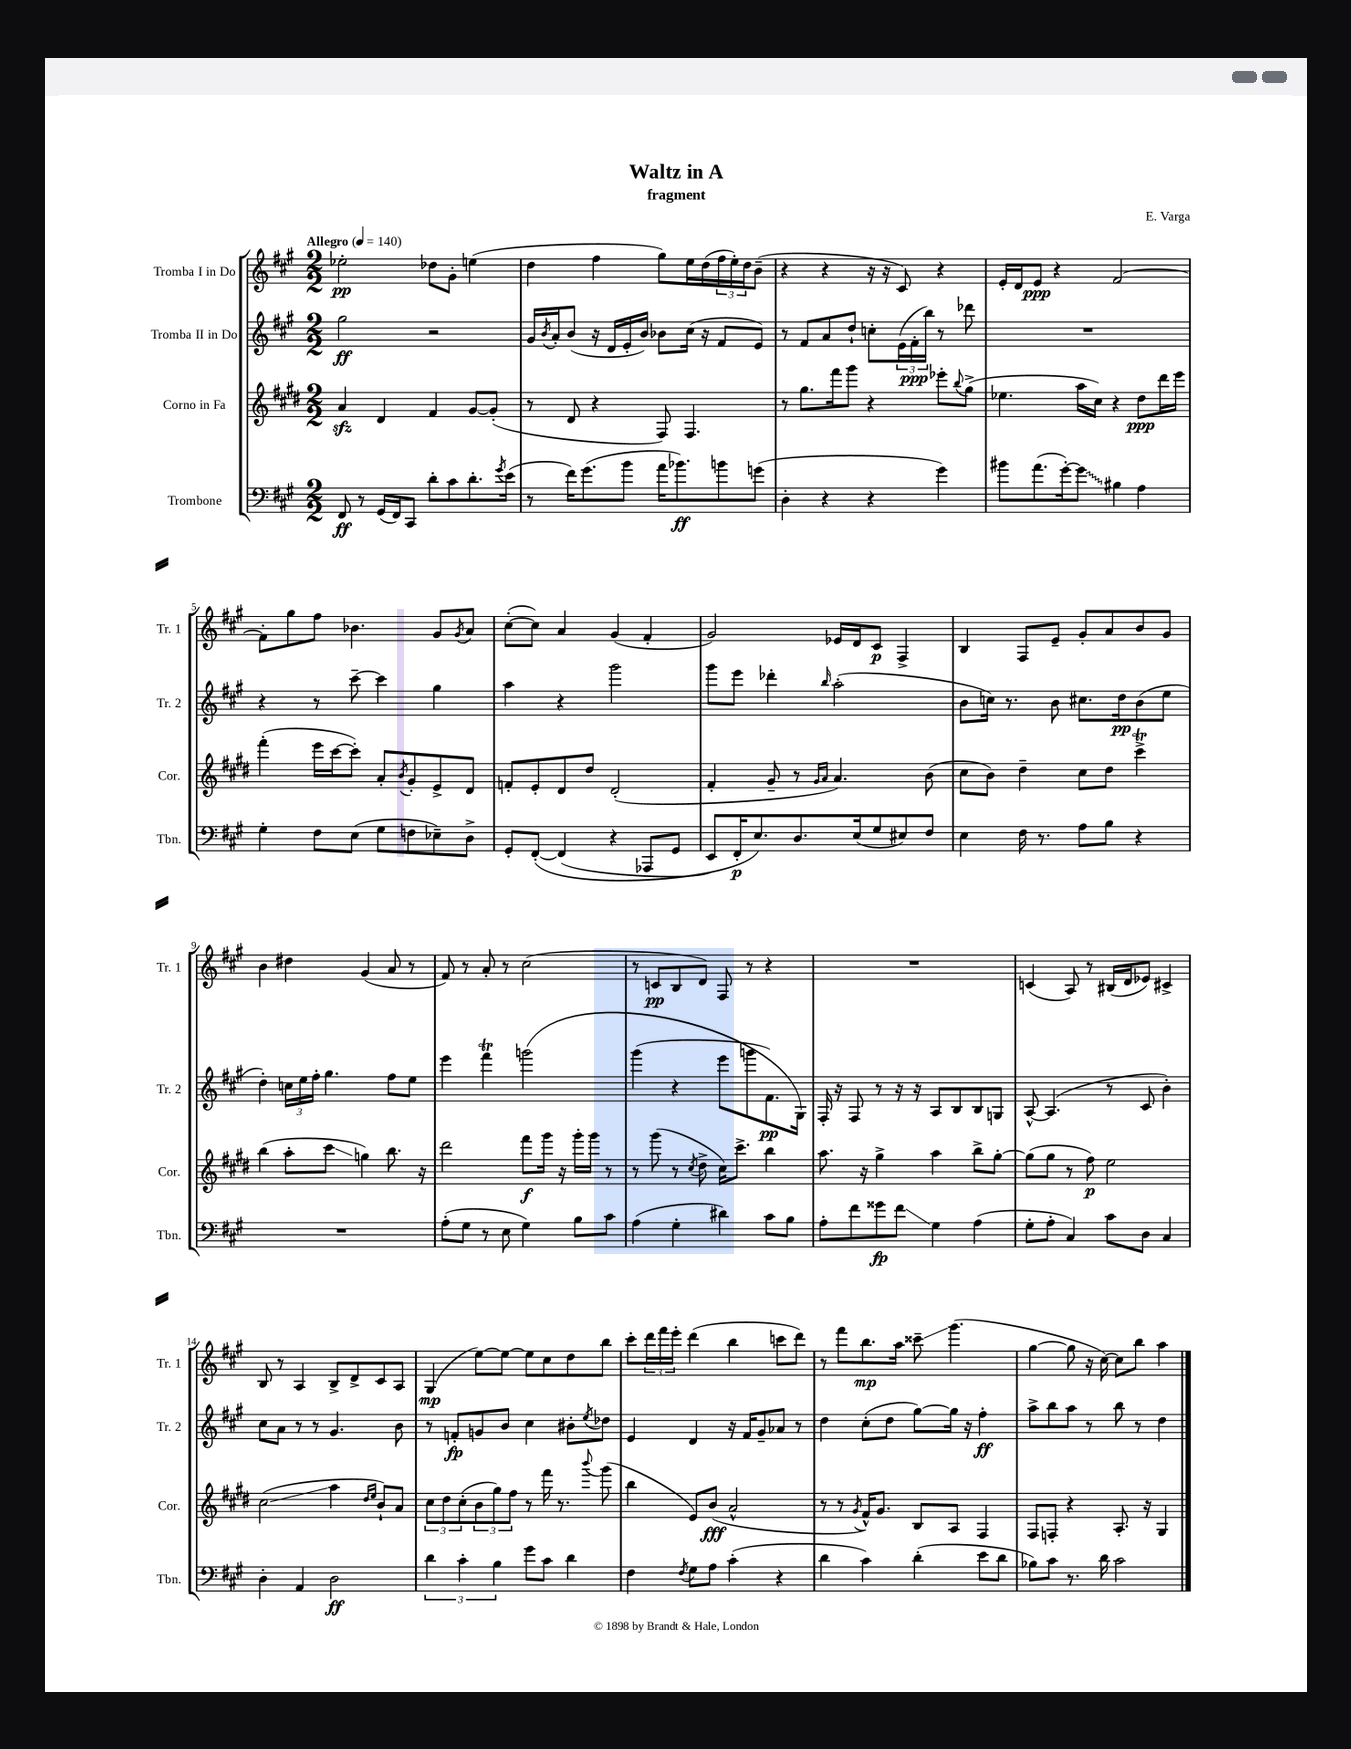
\header { title = "Waltz in A" composer = "E. Varga" subtitle = "fragment" }
<<
\new StaffGroup <<
\new Staff = "s0" \with { instrumentName = "Tromba I in Do" shortInstrumentName = "Tr. 1" } {
    \clef treble \key a \major \numericTimeSignature \time 2/2 \tempo "Allegro" 4 = 140
    ees''2-.\pp des''8 gis'8-. e''4( |
    d''4 fis''4 gis''8) e''16 d''16( \tuplet 3/2 { fis''16 e''16-.) d''16 } b'8--( |
    r4 r4 r16 r16 cis'8) r4 |
    e'16-. d'16 e'8\ppp r4 fis'2~ |
    fis'8-. gis''8 fis''8 bes'4. gis'8 \acciaccatura { gis'8 } a'8 |
    cis''8~-.( cis''8) a'4 gis'4( fis'4-. |
    gis'2) ees'16 d'16 cis'8\p fis4-> |
    b4 fis8 e'8-- gis'8-. a'8 b'8 gis'8 |
    b'4 dis''4 gis'4( a'8 r8 |
    fis'8) r8 a'8-. r8 cis''2( |
    r8 c'8\pp b8 d'8) fis8 r8 r4 |
    R1 |
    c'4( a8) r8 bis16( d'16 ees'8) cis'4-> |
    b8 r8 a4 b8-> d'8-> cis'8 a8 |
    gis4\mp( e''8~) e''8~ e''8 cis''8 d''8 b''8 |
    cis'''8-. \tuplet 3/2 { d'''16 fis'''16 e'''16-. } d'''4( b''4 c'''8 d'''8) |
    r8 fis'''8 b''8.\mp a''16 cisis'''8--\glissando gis'''4.( |
    gis''4~ gis''8 r16 cis''16~) cis''8 b''8 a''4 \bar "|." |
}
\new Staff = "s1" \with { instrumentName = "Tromba II in Do" shortInstrumentName = "Tr. 2" } {
    \clef treble \key a \major \numericTimeSignature \time 2/2
    gis''2\ff r2 |
    gis'16 \acciaccatura { b'8 } a'16-. b'8( r16 d'16 e'16-. b'16) bes'8 cis''16( r16 fis'8 e'8) |
    r8 fis'8 a'8 d''8-! c''8-. \tuplet 3/2 { e'16( fis'16-.\ppp b''16) } r8 des'''8 |
    R1 |
    r4 r8 cis'''8~-- cis'''4 gis''4 |
    a''4 r4 gis'''2 |
    gis'''8 e'''8 des'''4-. \grace { b''16 } a''2-.( |
    b'8 c''16) r8. b'8 cis''8. d''16\pp b'8( e''8 |
    d''4-.) \tuplet 3/2 { c''16 e''16 fis''16-. } gis''4. fis''8 e''8 |
    e'''4 fis'''4\trill g'''2\( |
    gis'''4( r4 e'''8 g'''8 fis'8.\pp) gis16\) |
    fis16-. r16 fis8 r8 r16 r16 a8 b8 b8 g8 |
    a8~-^ a4.( r8 cis'8 b'4-.) |
    cis''8 a'8 r8 r8 gis'4. b'8 |
    r8 f'8-.\fp g'8 b'8 cis''4 bis'8-. \acciaccatura { e''8 } des''8 |
    e'4 d'4 r16 fis'16 gis'8-- aes'8 r8 |
    d''4 cis''8-.( d''8 gis''8~) gis''16 r16 fis''4-.\ff |
    a''8-> b''8 a''8 r8 b''8 r8 d''4 \bar "|." |
}
\new Staff = "s2" \with { instrumentName = "Corno in Fa" shortInstrumentName = "Cor." } {
    \clef treble \key e \major \numericTimeSignature \time 2/2
    a'4\sfz dis'4 fis'4 gis'8~ gis'8-.( |
    r8 dis'8 r4 fis8) fis4. |
    r8 gis''8. fis'''16 gis'''8 r4 ees'''8-. \appoggiatura { b''8 } gis''8->( |
    ees''4. a''16 cis''16) r4 dis''8\ppp dis'''16 e'''16 |
    fis'''4-.( e'''16 cis'''16~ cis'''8-.) a'8-. \acciaccatura { b'8 } gis'8-. e'8-> dis'8 |
    f'8-. e'8-. dis'8 dis''8 dis'2-.( |
    fis'4-. gis'8-- r8 \grace { gis'16 a'16 } a'4.) b'8( |
    cis''8 b'8) dis''4-- cis''8 dis''8 cis'''4->\trill |
    b''4( a''8-. cis'''8\glissando g''4) b''8. r16 |
    dis'''2 fis'''8\f gis'''16 r16 gis'''16-. gis'''16 r8 |
    r8 gis'''8( r8 \acciaccatura { cis''8 } dis''8-> cis''16) cis'''8.-> b''4 |
    a''8. r16 gis''4-> a''4 b''8-> gis''8~-. |
    gis''8( gis''8 r8 fis''8\p) e''2 |
    cis''2\glissando( a''4 \grace { dis''16 e''16 } b'8-!) a'8 |
    \tuplet 3/2 { cis''8 dis''8 cis''8-.( } \tuplet 3/2 { b'8 gis''8) fis''8 } r8 fis'''16 r8. \appoggiatura { b'''8 } gis'''8( |
    b''4 e'8) b'8\fff( a'2-^ |
    r8 r8 \acciaccatura { gis'8 } fis'16-^) gis'8. b8 a8 fis4 |
    fis8 f8-. r4 a8.-. r16 gis4 \bar "|." |
}
\new Staff = "s3" \with { instrumentName = "Trombone" shortInstrumentName = "Tbn." } {
    \clef bass \key a \major \numericTimeSignature \time 2/2
    fis,8\ff r8 gis,16( fis,16) cis,8 d'8-. cis'8 d'8.-. \acciaccatura { gis'8 } e'16( |
    r8 fis'16) gis'8.( b'8 a'16 bes'8.\ff) b'8 g'8( |
    d4-. r4 r4 gis'4) |
    bis'8 a'8.( gis'16~-.) \once \override Glissando.style = #'zigzag gis'8\glissando bis4 a4 |
    gis4-. fis8 e8( gis8 f8 ees8--) d8-> |
    gis,8-. fis,8~-.\( fis,4( r4 aes,,8 gis,8 |
    e,8) fis,16-.\p e8.\) d8. e16( gis8 eis8) fis8 |
    e4 fis16 r8. a8 b8 r4 |
    R1 |
    a8-.( gis8 r8 e8 gis4) b8 cis'8 |
    a4( gis4-. dis'4) cis'8 b8 |
    a8-. fis'8 gisis'8\fp fis'8\glissando gis4 a4( |
    gis8-. a8-. cis4) cis'8 d8 cis4 |
    d4-. a,4 d2\ff |
    \tuplet 3/2 { d'4 cis'4-. b4 } gis'8 cis'8 d'4 |
    fis4 \acciaccatura { fis8 } gis8 a8 cis'4-.( r4 |
    d'4 cis'4) d'4-.( e'8 d'8 |
    bes8) cis'8 r8. d'16 cis'2 \bar "|." |
}
>>
>>
